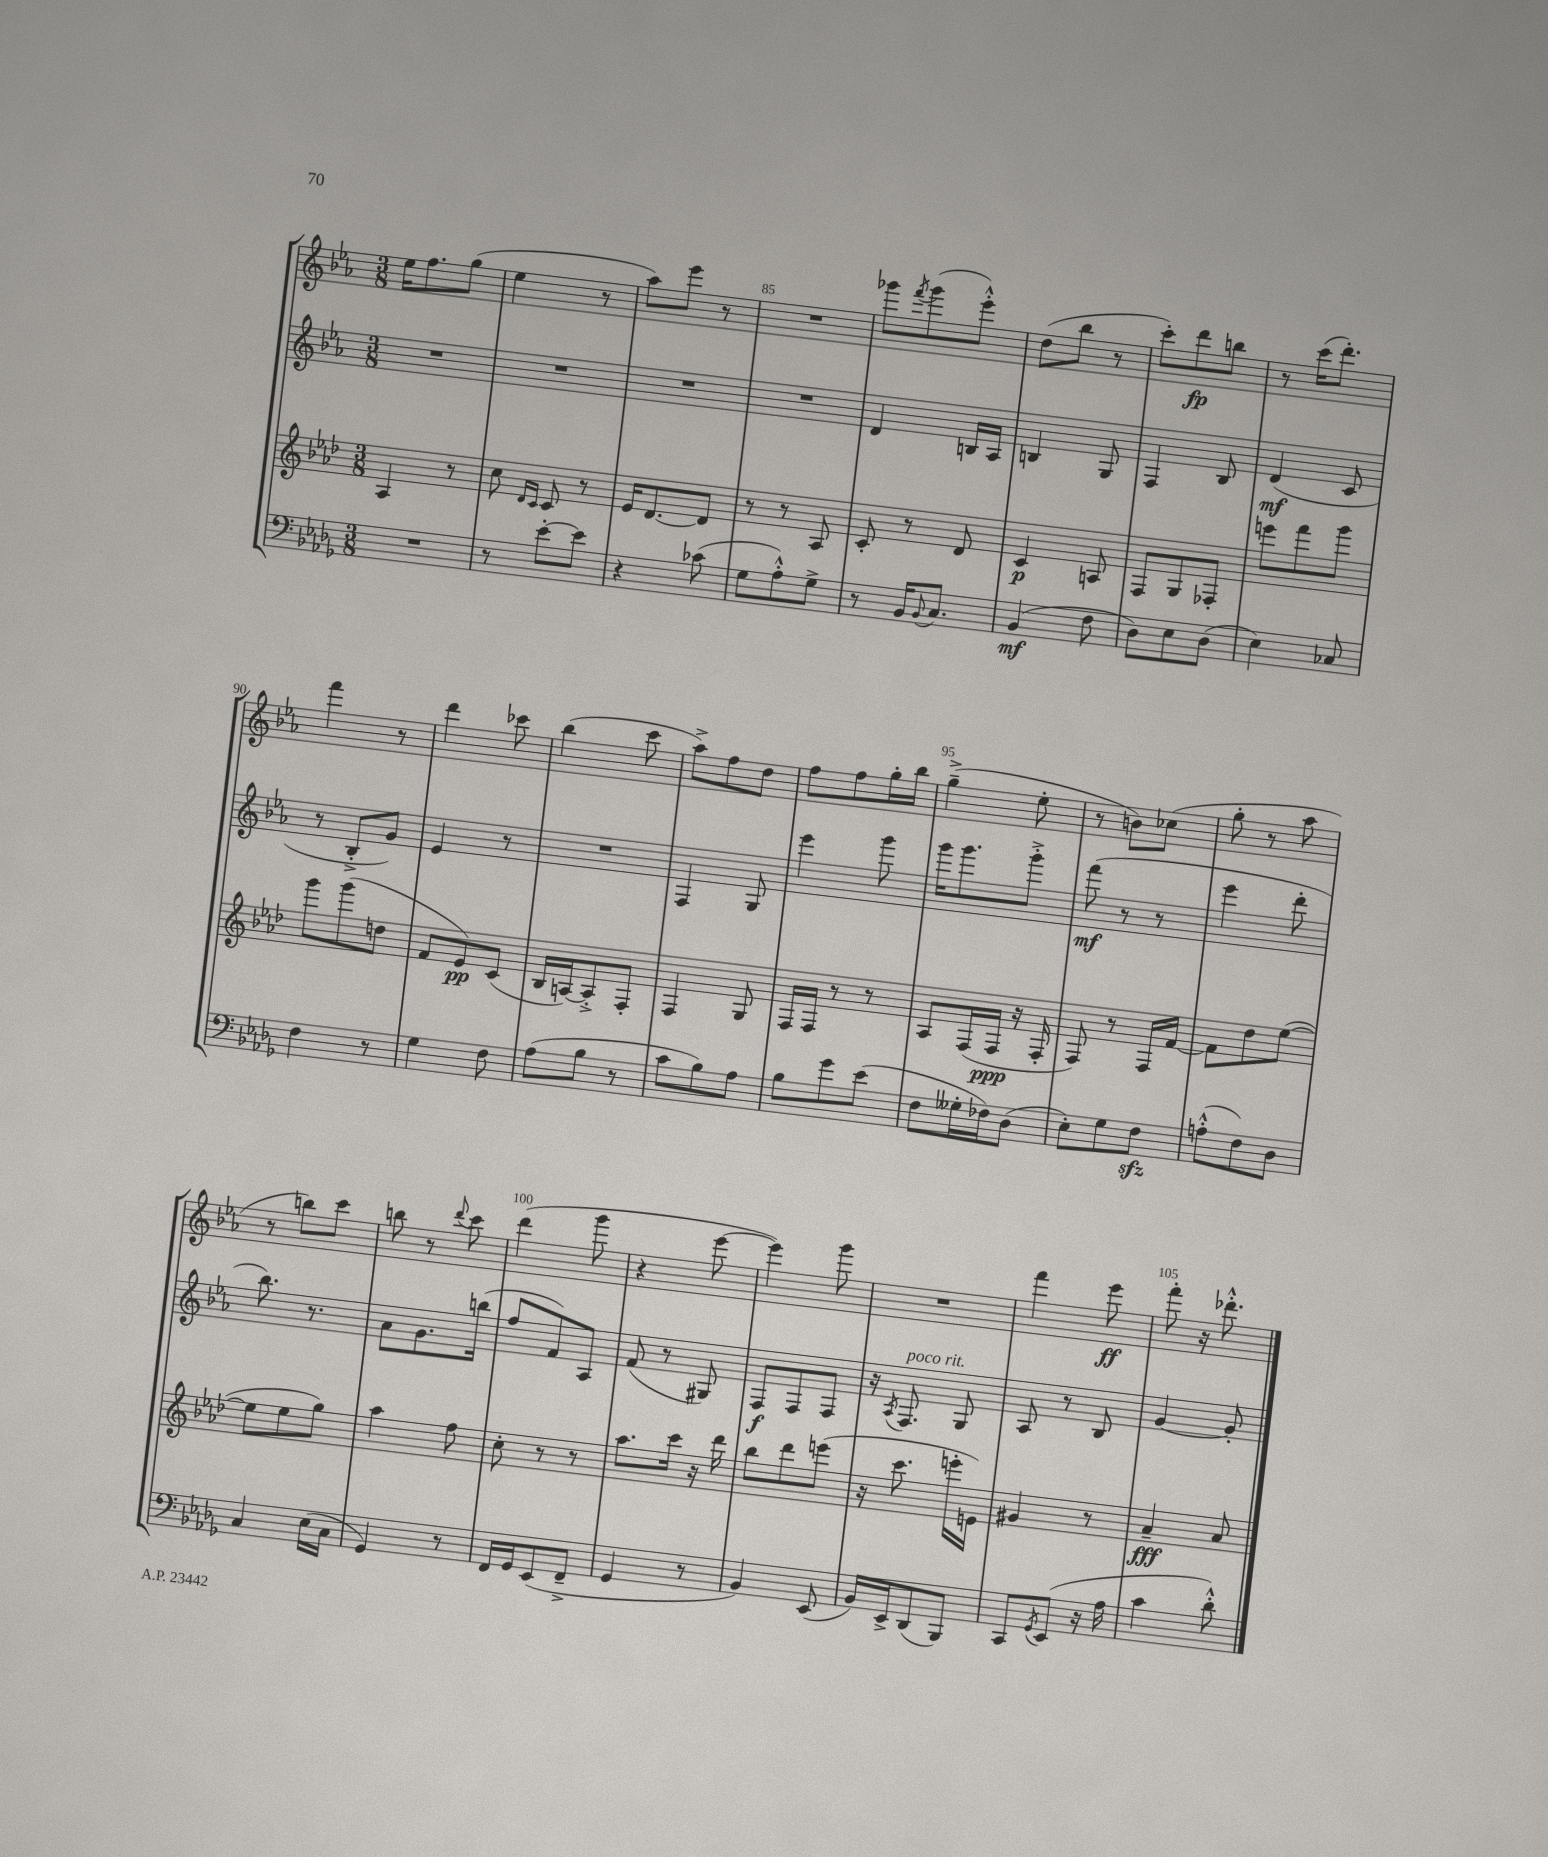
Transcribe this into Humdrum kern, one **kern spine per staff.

**kern	**kern	**kern	**kern
*staff4	*staff3	*staff2	*staff1
*clefF4	*clefG2	*clefG2	*clefG2
*k[b-e-a-d-g-]	*k[b-e-a-d-]	*k[b-e-a-]	*k[b-e-a-]
*M3/8	*M3/8	*M3/8	*M3/8
4.r	4A-	4.r	16ee-
.	.	.	8.ff
.	8r	.	(8gg
=	=	=	=
8r	8cc	4.r	4ee-
.	16qqd-	.	.
.	16qqc	.	.
[8e-'	8c	.	.
8e-]	8r	.	8r
=	=	=	=
4r	16e-	4.r	8aa-)
.	[8.d-	.	.
.	.	.	8eee-
(8c-	8d-]	.	8r
=	=	=	=
8G-	8r	4.r	4.r
8A-'^^)	8r	.	.
8G-^	8A-	.	.
=	=	=	=
8r	8c'	4d	8ggg-
.	.	.	8qfff
16BB-	8r	.	(8ggg-
8qqBB-	.	.	.
8.C	.	.	.
.	8d-	16B	8eee-'^^)
.	.	16A-	.
=	=	=	=
(4BB-	4c	4B	(8dd
.	.	.	8bb-
8F	8A	8G	8r
=	=	=	=
8D-)	8F	4F	8ccc')
8E-	8G	.	8ddd
(8D-	8F-'	8B-	8bb
=	=	=	=
4E-)	8eee	(4d	8r
.	8fff	.	(16ccc
.	.	.	8.ddd')
8C-	8ggg	8c	.
=	=	=	=
4F	8ggg	8r	4fff
.	(8ggg	8B-'^	.
8r	8dd	8g)	8r
=	=	=	=
4G-	8f	4e-	4ddd
.	8e-)	.	.
8F	(8c	8r	8ccc-
=	=	=	=
(8A-	16B-	4.r	(4bb-
.	[16A)	.	.
8B-	8A'^]	.	.
8r	8F'	.	8ccc
=	=	=	=
8c	4F	4F	8aa-^)
8B-)	.	.	8ff
8A-	8G	8G	8dd
=	=	=	=
8B-	16F	4eee-	8ff
.	16F	.	.
8g-	8r	.	8ff
(8e-	8r	8ggg	16gg'
.	.	.	16bb-
=	=	=	=
8F	8A-	16ggg	(4gg~^
.	.	8.ggg	.
16G--'	(16F	.	.
16F-)	16F	.	.
(8D-	16r	8ggg'^	8ee-'
.	16F'	.	.
=	=	=	=
8E-')	8F)	(8fff	8r
8G-	8r	8r	8b)
8F	16F	8r	(8cc-
.	[16f	.	.
=	=	=	=
(8A'^^	8f]	4eee-	8gg'
8F)	8dd-	.	8r
8D-	([8ee-	8ddd'	8aa-
=	=	=	=
4C	8ee-]	8.bb-)	8r
.	8ee-	.	8bb)
.	.	8.r	.
(16E-	8gg)	.	8ccc
16C	.	.	.
=	=	=	=
4GG-)	4aa-	8a-	8bb
.	.	8.g	8r
.	.	.	8qqddd
8r	8ff	.	8ccc
.	.	(16bb	.
=	=	=	=
16FF	8cc'	8ff	(4ddd
16GG-	.	.	.
(8EE-	8r	8f)	.
8FF~^	8r	8A-	8ggg
=	=	=	=
4GG-	8.aa-	(8f	4r
.	.	8r	.
.	16ccc	.	.
8r	16r	8G#)	[8eee-
.	16ddd-	.	.
=	=	=	=
4BB-)	8bb-	8F	4eee-])
.	8ddd-	8F	.
(8EE-	(8eee	8F	8ggg
=	=	=	=
16BB-)	16r	16r	4.r
.	.	8qA-	.
16EE-^	8.ccc	8.F	.
(8DD-	.	.	.
8BBB-)	16eee'	8G	.
.	16e)	.	.
=	=	=	=
8CC	4g#	8A-	4fff
8qGG-	.	.	.
(8EE-	.	8r	.
16r	8r	8B-	8eee-
16A-	.	.	.
=	=	=	=
4c	4a-~	[4g	8fff'
.	.	.	16r
.	.	.	8.ddd-'^^
8d-'^^)	8a-	8g']	.
==	==	==	==
*-	*-	*-	*-
